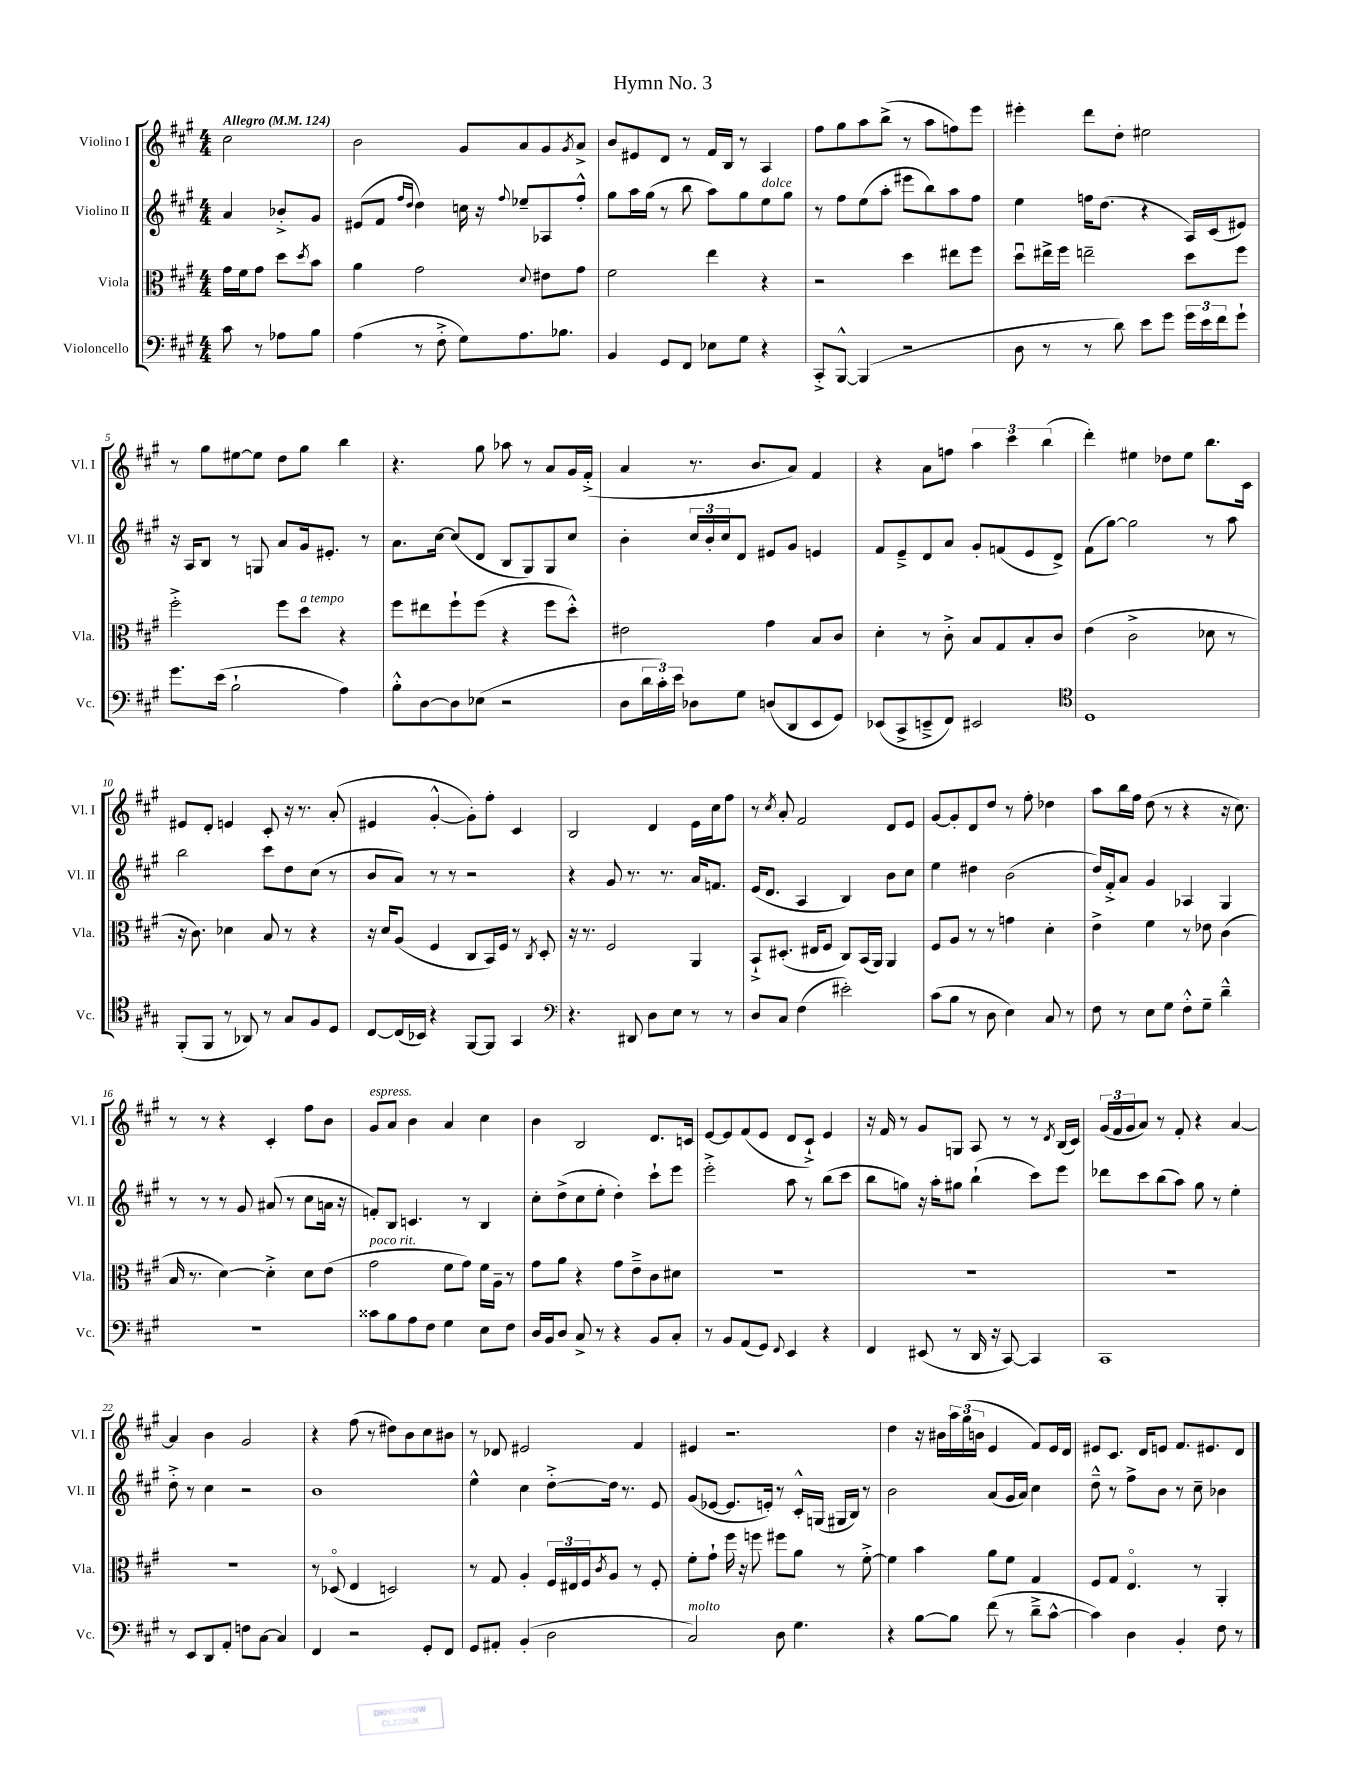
\header { title = "Hymn No. 3" }
<<
\new StaffGroup <<
\new Staff = "s0" \with { instrumentName = "Violino I" shortInstrumentName = "Vl. I" } {
    \clef treble \key a \major \numericTimeSignature \time 4/4 \partial 2 \tempo "Allegro" 4 = 124
    cis''2 |
    b'2 gis'8 a'8 gis'8 \acciaccatura { gis'8 } a'8-> |
    b'8 eis'8 d'8 r8 fis'16 b16 r8 a4 |
    fis''8 gis''8 a''8 b''8->( r8 a''8 f''8) e'''8 |
    eis'''4-. d'''8 d''8-. eis''2 |
    r8 gis''8 eis''8~ eis''8 d''8 gis''8 b''4 |
    r4. gis''8 aes''8 r8 a'8 gis'16 fis'16-.->( |
    a'4 r8. b'8. a'8) fis'4 |
    r4 a'8 f''8 \tuplet 3/2 { a''4 cis'''4 b''4( } |
    d'''4-.) eis''4 des''8 eis''8 b''8. cis'16 |
    eis'8 d'8-. e'4 cis'8-. r16 r8. a'8-.( |
    eis'4 gis'4~-.-^ gis'8-.) fis''8-. cis'4 |
    b2 d'4 e'16 cis''16 fis''8 |
    r8 \acciaccatura { cis''8 } a'8-. fis'2 d'8 e'8 |
    gis'8~ gis'8-. d'8 d''8 r8 fis''8-. des''4 |
    a''8 b''16 fis''16 d''8( r8 r4 r16 cis''8.) |
    r8 r8 r4 cis'4-. fis''8 b'8 |
    gis'8^\markup { \italic "espress." } a'8 b'4 a'4 cis''4 |
    b'4 b2 d'8. c'16 |
    e'8~ e'8 fis'8( e'8 d'8 cis'8-!->) e'4 |
    r16 fis'16 r8 gis'8 g8 a8 r8 r8 \acciaccatura { d'8 } b16( cis'16) |
    \tuplet 3/2 { gis'16( fis'16 gis'16 } a'8) r8 fis'8-. r4 a'4~ |
    a'4 b'4 gis'2 |
    r4 fis''8( r8 dis''8) b'8 cis''8 bis'8 |
    r8 des'8 eis'2 fis'4 |
    eis'4 r2. |
    d''4 r16 bis'16 \tuplet 3/2 { a''16 gis''16( b'16 } e'4 fis'8) e'16 d'16 |
    eis'8 cis'8. d'16 e'8 fis'8. eis'8. d'8 \bar "|." |
}
\new Staff = "s1" \with { instrumentName = "Violino II" shortInstrumentName = "Vl. II" } {
    \clef treble \key a \major \numericTimeSignature \time 4/4 \partial 2
    a'4 bes'8-.-> gis'8 |
    eis'8( fis'8 \grace { fis''16 d''16 } d''4) c''16 r16 \appoggiatura { fis''8 } ees''8-- aes8 fis''8-.-^ |
    gis''8 a''16 gis''16( r8 b''8 a''8) gis''8 e''8^\markup { \italic "dolce" } gis''8 |
    r8 fis''8 e''8( a''8-. eis'''8 b''8) a''8 fis''8 |
    e''4 f''16 d''8.( r4 a16) cis'16( eis'8) |
    r16 a16 b8 r8 g8 a'8 gis'16 eis'8.-. r8 |
    a'8. cis''16~ cis''8( d'8 b8 gis8) gis8 cis''8 |
    b'4-. \tuplet 3/2 { cis''16 b'16-. cis''16 } d'8 eis'8 gis'8 e'4 |
    fis'8 e'8---> d'8 a'8 gis'8-. f'8( e'8 d'8->) |
    fis'8( gis''8~) gis''2 r8 a''8 |
    b''2 cis'''8 d''8 cis''8( r8 |
    b'8 a'8) r8 r8 r2 |
    r4 gis'8 r8. r8. a'16 f'8. |
    e'16( d'8. a4 b4) b'8 cis''8 |
    e''4 dis''4 b'2( |
    d''16) fis'16-.-> a'8 gis'4 aes4 gis4 |
    r8 r8 r8 gis'8 ais'8( r8 cis''8 a'16 r16 |
    f'8-.) b8 c'4. r8 b4 |
    cis''8-. d''8->( cis''8 e''8-. d''4-.) cis'''8-! e'''8 |
    e'''2-.-> a''8 r8 b''8( cis'''8 |
    b''8 g''8) r16 a''16-. gis''8 b''4-!( cis'''8) e'''8 |
    des'''8 cis'''8 b''8( a''8) gis''8 r8 e''4-. |
    d''8-.-> r8 cis''4 r2 |
    b'1 |
    e''4-^ cis''4 d''8~-.-> d''16 r8. e'8 |
    gis'8( ees'8~ ees'8. e'16-.) r8 cis'16-.-^ g16( gis16 b16) r8 |
    b'2 a'8( gis'16 a'16) cis''4 |
    d''8---^ r8 fis''8-> b'8 r8 cis''8-- bes'4 \bar "|." |
}
\new Staff = "s2" \with { instrumentName = "Viola" shortInstrumentName = "Vla." } {
    \clef alto \key a \major \numericTimeSignature \time 4/4 \partial 2
    gis'16 fis'16 gis'8 d''8 \acciaccatura { d''8 } b'8 |
    a'4 gis'2 \appoggiatura { d'8 } eis'8 gis'8 |
    fis'2 e''4 r4 |
    r2 d''4 eis''8 fis''8 |
    d''8\downbow eis''16-> fis''16 e''2-- d''8 fis''8 |
    fis''2-.-> fis''8 d''8^\markup { \italic "a tempo" } r4 |
    fis''8 eis''8 fis''8-! fis''8( r4 fis''8 d''8-.-^) |
    eis'2 gis'4 b8 cis'8 |
    d'4-. r8 cis'8-.-> b8 gis8 b8-. cis'8 |
    e'4( cis'2-> des'8 r8 |
    r16 cis'8.) des'4 b8 r8 r4 |
    r16 d'16 a8( fis4 cis8 b,16) fis16 r8 \acciaccatura { cis8 } d8-. |
    r16 r8. fis2 a,4 |
    b,8-!-> dis8.-.( eis16 fis8 cis8) b,16( a,16) a,4 |
    fis8 a8 r8 r8 g'4 d'4-. |
    e'4-> fis'4 r8 ees'8 cis'4( |
    b16 r8. d'4~) d'4-.-> d'8 e'8( |
    gis'2^\markup { \italic "poco rit." } fis'8 gis'8) fis'16 a16-- r8 |
    gis'8 a'8 r4 gis'8 e'8---> cis'8 dis'8 |
    R1 |
    R1 |
    R1 |
    R1 |
    r8 des8\flageolet( e4 d2) |
    r8 gis8 a4-. \tuplet 3/2 { fis16 eis16 fis16 } \acciaccatura { cis'8 } a8 r8 fis8-. |
    fis'8-. gis'8-! fis''16 r16 f''8 fis''8 a'8 r8 fis'8~-.-> |
    fis'4 b'4 a'8 fis'8 gis4 |
    fis8 gis8 e4.\flageolet r8 a,4-. \bar "|." |
}
\new Staff = "s3" \with { instrumentName = "Violoncello" shortInstrumentName = "Vc." } {
    \clef bass \key a \major \numericTimeSignature \time 4/4 \partial 2
    cis'8 r8 aes8 b8 |
    a4( r8 fis8-.-> gis8) a8. bes8. |
    b,4 gis,8 fis,8 ees8 gis8 r4 |
    cis,8-.-> b,,8~-^ b,,4( r2 |
    d8 r8 r8 d'8) e'8 gis'8 \tuplet 3/2 { gis'16 e'16 fis'16 } gis'8-! |
    gis'8. e'16( b2-! a4) |
    b8-.-^ d8~ d8 ees8( r2 |
    d8 \tuplet 3/2 { d'16 cis'16-.) e'16 } des8 gis8 d8( d,8 e,8 gis,8) |
    ees,8( cis,8-> e,8---> fis,8) eis,2 |
    \clef tenor d1 |
    fis,8-.( fis,8 r8 aes,8) r8 gis8 fis8 d8 |
    cis8~ cis16( bes,16) r4 fis,8~ fis,8 gis,4 |
    \clef bass r4. dis,8 d8 e8 r8 r8 |
    d8 cis8 fis4( eis'2-.) |
    cis'8( b8 r8 d8 e4) cis8 r8 |
    fis8 r8 e8 gis8 fis8-.-^ gis8-- d'4---^ |
    r1 |
    cisis'8 b8 a8 fis8 gis4 e8 fis8 |
    d16 b,16 d8 cis8-> r8 r4 b,8 cis8-. |
    r8 b,8 a,8( gis,8) \appoggiatura { fis,8 } e,4 r4 |
    fis,4 eis,8( r8 d,16 r16 cis,8~) cis,4 |
    cis,1 |
    r8 e,8 d,8 a,8-. f8 cis8~ cis4 |
    fis,4 r2 gis,8-. fis,8 |
    gis,8 ais,8-. b,4-.( d2 |
    cis2^\markup { \italic "molto" }) d8 gis4. |
    r4 b8~ b8 fis'8( r8 d'8---> cis'8~-^ |
    cis'4) d4 b,4-. fis8 r8 \bar "|." |
}
>>
>>
